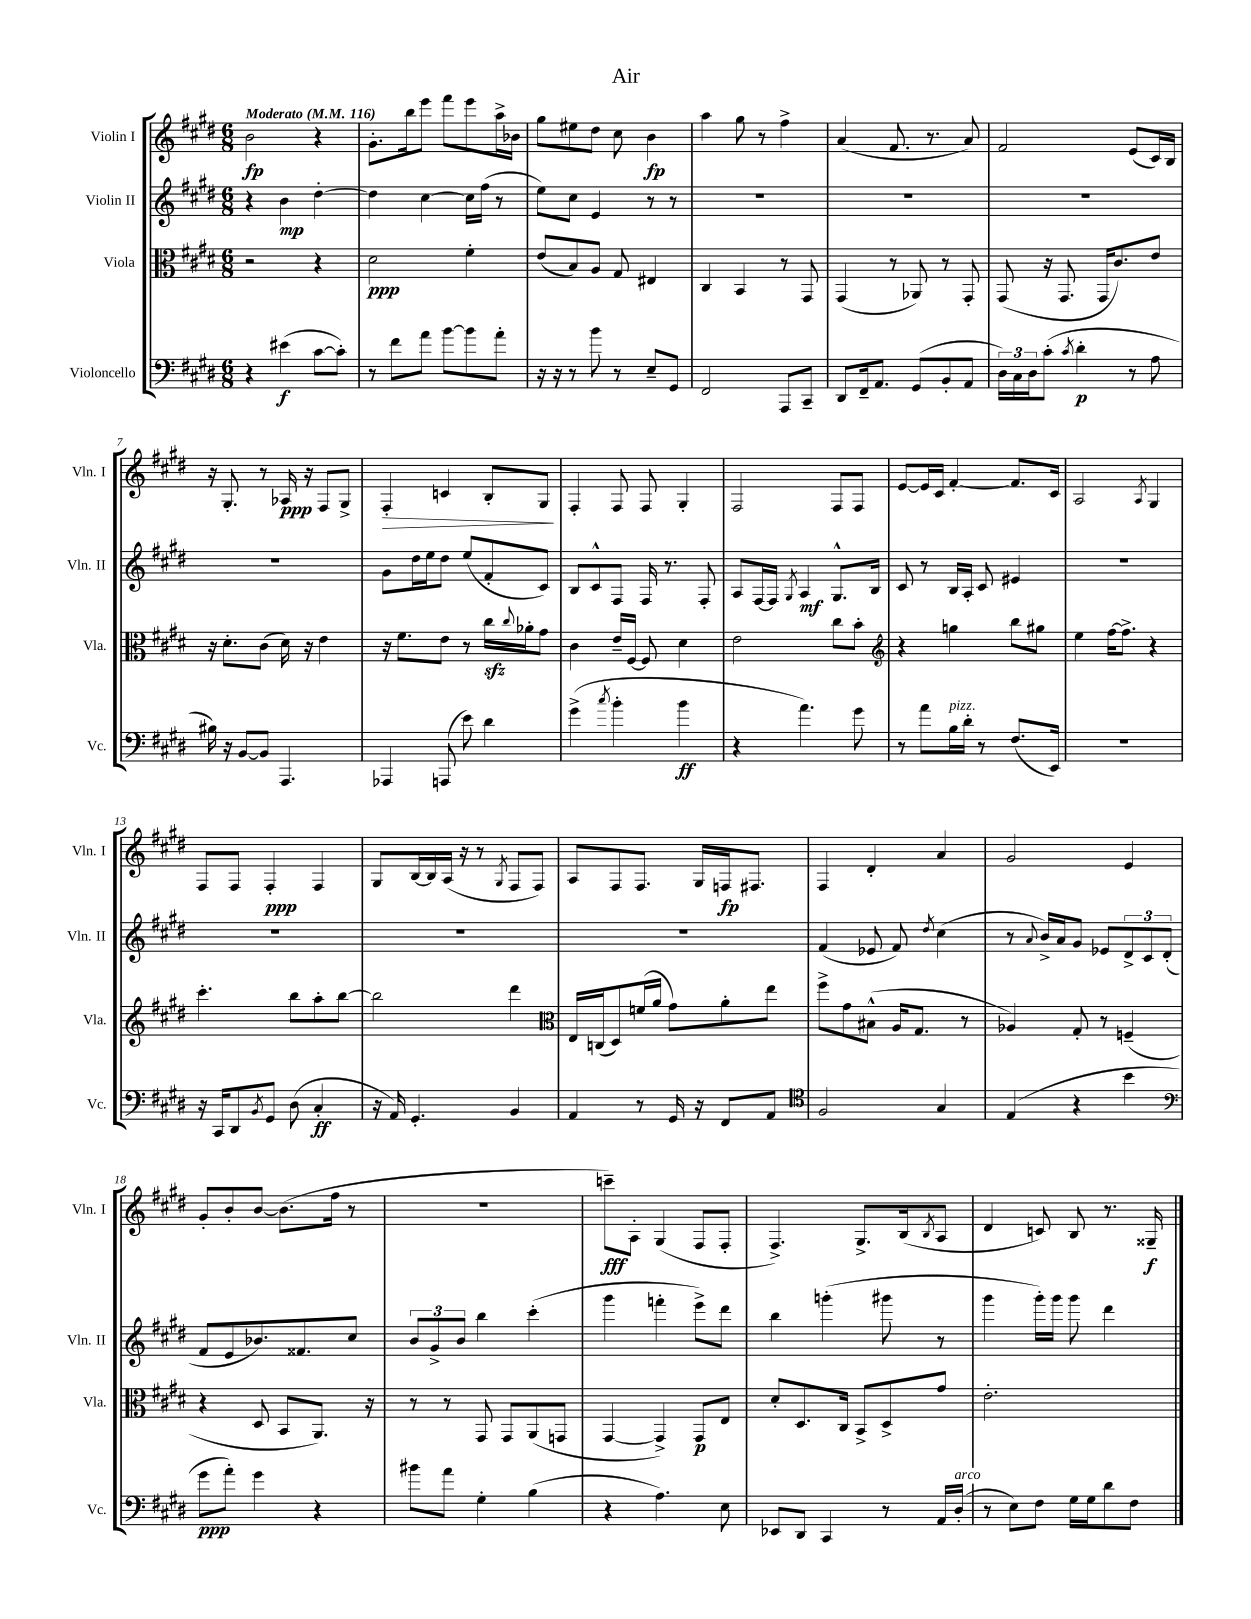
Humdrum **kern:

**kern	**dynam	**kern	**dynam	**kern	**dynam	**kern	**dynam
*part4	*part4	*part3	*part3	*part2	*part2	*part1	*part1
*staff4	*staff4	*staff3	*staff3	*staff2	*staff2	*staff1	*staff1
*I"Violoncello	*	*I"Viola	*	*I"Violin II	*	*I"Violin I	*
*I'Vc.	*	*I'Vla.	*	*I'Vln. II	*	*I'Vln. I	*
*clefF4	*	*clefC3	*	*clefG2	*	*clefG2	*
*k[f#c#g#d#]	*	*k[f#c#g#d#]	*	*k[f#c#g#d#]	*	*k[f#c#g#d#]	*
*M6/8	*	*M6/8	*	*M6/8	*	*M6/8	*
*MM116	*	*MM116	*	*MM116	*	*MM116	*
=1	=1	=1	=1	=1	=1	=1	=1
!	!	!	!	!	!	!LO:TX:a:B:t=Moderato	!
4r	.	2r	.	4r	.	2b\	fp
(4e#X\	f	.	.	4b\	mp	.	.
[8c#\L	.	4r	.	[4dd#'\	.	4r	.
8c#'\J])	.	.	.	.	.	.	.
=2	=2	=2	=2	=2	=2	=2	=2
8r	.	2d#\	ppp	4dd#\]	.	8.g#'\L	.
8f#\L	.	.	.	.	.	.	.
.	.	.	.	.	.	16bb\k	.
8a\J	.	.	.	[4cc#\	.	8eee\J	.
[8b\L	.	.	.	.	.	8fff#\L	.
8b\]	.	4f#'\	.	16cc#\LL]	.	8eee\	.
.	.	.	.	(16ff#\JJ	.	.	.
8a'\J	.	.	.	8r	.	16aa^\L	.
.	.	.	.	.	.	16b-X\JJ	.
=3	=3	=3	=3	=3	=3	=3	=3
16r	.	(8e/L	.	8ee\L)	.	8gg#\L	.
16r	.	.	.	.	.	.	.
8r	.	8B/)	.	8cc#\J	.	8ee#X\	.
8b\	.	8A/J	.	4e/	.	8dd#\J	.
8r	.	8G#/	.	.	.	8cc#\	.
8E~/L	.	4E#X/	.	8r	.	4b\	fp
8GG#/J	.	.	.	8r	.	.	.
=4	=4	=4	=4	=4	=4	=4	=4
2FF#/	.	4C#/	.	2.r	.	4aa\	.
.	.	4BB/	.	.	.	8gg#\	.
.	.	.	.	.	.	8r	.
8AAA/L	.	8r	.	.	.	4ff#^\	.
8CC#~/J	.	8GG#/	.	.	.	.	.
=5	=5	=5	=5	=5	=5	=5	=5
8DD#/L	.	(4GG#/	.	2.r	.	(4a/	.
16FF#~/k	.	.	.	.	.	.	.
8.AA/J	.	.	.	.	.	.	.
.	.	8r	.	.	.	8.f#/	.
(8GG#/L	.	8AA-X/)	.	.	.	.	.
.	.	.	.	.	.	8.r	.
8BB'/	.	8r	.	.	.	.	.
8AA/J	.	8GG#'/	.	.	.	8a/)	.
=6	=6	=6	=6	=6	=6	=6	=6
24D#\LL)	.	(8GG#/	.	2.r	.	2f#/	.
24C#\	.	.	.	.	.	.	.
24D#\J	.	.	.	.	.	.	.
(8c#'\J	.	16r	.	.	.	.	.
.	.	8.GG#/	.	.	.	.	.
8qc#/	.	.	.	.	.	.	.
4d#'\	p	.	.	.	.	.	.
.	.	16GG#/KL	.	.	.	.	.
.	.	8.c#/)	.	.	.	.	.
8r	.	.	.	.	.	(8e/L	.
8A\	.	8e/J	.	.	.	16c#/L)	.
.	.	.	.	.	.	16B/JJ	.
!!LO:LB:g=z
=7	=7	=7	=7	=7	=7	=7	=7
16B#X\)	.	16r	.	2.r	.	16r	.
16r	.	8.d#'\L	.	.	.	8.G#'/	.
[8BB/L	.	.	.	.	.	.	.
8BB/J]	.	(8c#\J	.	.	.	8r	.
4.AAA/	.	16d#\)	.	.	.	16A-X/	ppp
.	.	16r	.	.	.	16r	.
.	.	4e\	.	.	.	8F#/L	.
.	.	.	.	.	.	8G#^/J	.
=8	=8	=8	=8	=8	=8	=8	=8
!	!	!	!	!	!	!	!LO:HP:b
4AAA-X/	.	16r	.	8g#\L	.	4F#'/	>
.	.	8.f#\L	.	.	.	.	.
.	.	.	.	16dd#\L	.	.	.
.	.	.	.	16ee\J	.	.	.
(8AAAn/	.	8e\J	.	8dd#\J	.	4cn/	.
8e\)	.	8r	.	(8ee/L	.	.	.
4d#\	.	16cc#zz\LL	.	8f#'/	.	8B'/L	.
.	.	8qqcc#/	.	.	.	.	.
.	.	16a-X'\J	.	.	.	.	.
.	.	8g#\J	.	8c#/J)	.	8G#/J	.
.	.	.	.	.	.	.	]
=9	=9	=9	=9	=9	=9	=9	=9
(4g#^\	.	4c#\	.	8B/L	.	4F#'/	.
.	.	.	.	8c#^^/	.	.	.
8qcc#/	.	.	.	.	.	.	.
4b'\	.	16e~/LL	.	8F#/J	.	8F#/	.
.	.	[16F#/JJ	.	.	.	.	.
.	.	8F#/]	.	16F#/	.	8F#/	.
.	.	.	.	8.r	.	.	.
4b\	ff	4d#\	.	.	.	4G#'/	.
.	.	.	.	8F#'/	.	.	.
=10	=10	=10	=10	=10	=10	=10	=10
4r	.	2e\	.	8A/L	.	2F#/	.
.	.	.	.	[16F#/L	.	.	.
.	.	.	.	16F#/JJ]	.	.	.
.	.	.	.	8qG#/	.	.	.
4.a\)	.	.	.	4A/	mf	.	.
.	.	8cc#\L	.	8.G#^^/L	.	8F#/L	.
8g#\	.	8b'\J	.	.	.	8F#/J	.
.	.	.	.	16B/Jk	.	.	.
=11	=11	=11	=11	=11	=11	=11	=11
*	*	*clefG2	*	*	*	*	*
8r	.	4r	.	8c#/	.	[8e/L	.
8a\L	.	.	.	8r	.	16e/L]	.
.	.	.	.	.	.	16c#/JJ	.
!LO:TX:a:i:t=pizz.	!	!	!	!	!	!	!
16B\L	.	4ggn\	.	16B/LL	.	[4f#'/	.
16d#'\JJ	.	.	.	16A'/JJ	.	.	.
8r	.	.	.	8c#/	.	.	.
(8.F#/L	.	8bb\L	.	4e#X/	.	8.f#/L]	.
.	.	8gg#X\J	.	.	.	.	.
16EE/Jk)	.	.	.	.	.	16c#/Jk	.
=12	=12	=12	=12	=12	=12	=12	=12
2.r	.	4ee\	.	2.r	.	2A/	.
.	.	[16ff#\KL	.	.	.	.	.
.	.	8.ff#^\J]	.	.	.	.	.
.	.	.	.	.	.	8qA/	.
.	.	4r	.	.	.	4G#/	.
!!LO:LB:g=z
=13	=13	=13	=13	=13	=13	=13	=13
16r	.	4.ccc#'\	.	2.r	.	8F#/L	.
16CC#/KL	.	.	.	.	.	.	.
8DD#/	.	.	.	.	.	8F#/J	.
8qBB/	.	.	.	.	.	.	.
8GG#/J	.	.	.	.	.	4F#'/	ppp
(8D#\	.	8bb\L	.	.	.	.	.
4C#'/	ff	8aa'\	.	.	.	4F#/	.
.	.	[8bb\J	.	.	.	.	.
=14	=14	=14	=14	=14	=14	=14	=14
16r	.	2bb\]	.	2.r	.	8G#/L	.
16AA/)	.	.	.	.	.	.	.
4.GG#'/	.	.	.	.	.	[16B/L	.
.	.	.	.	.	.	16B/]	.
.	.	.	.	.	.	(16A/JJ	.
.	.	.	.	.	.	16r	.
.	.	.	.	.	.	8r	.
.	.	.	.	.	.	8qG#/	.
4BB/	.	4ddd#\	.	.	.	8F#/L	.
.	.	.	.	.	.	8F#/J)	.
=15	=15	=15	=15	=15	=15	=15	=15
*	*	*clefC3	*	*	*	*	*
4AA/	.	16E/LL	.	2.r	.	8A/L	.
.	.	(16Cn/J	.	.	.	.	.
.	.	8D#/)	.	.	.	8F#/	.
8r	.	(16fn/L	.	.	.	8.F#/J	.
.	.	16a/JJ	.	.	.	.	.
16GG#/	.	8g#\L)	.	.	.	.	.
16r	.	.	.	.	.	16G#/LL	.
8FF#/L	.	8a'\	.	.	.	16Fn/J	fp
.	.	.	.	.	.	8.F#X/J	.
8AA/J	.	8ee\J	.	.	.	.	.
=16	=16	=16	=16	=16	=16	=16	=16
*clefC4	*	*	*	*	*	*	*
2F#/	.	8ff#^\L	.	(4f#/	.	4F#/	.
.	.	8g#\	.	.	.	.	.
.	.	(8B#X^^\J	.	8e-X/	.	4d#'/	.
.	.	16A/KL	.	8f#/)	.	.	.
.	.	8.G#/J	.	.	.	.	.
.	.	.	.	8qdd#/	.	.	.
4G#/	.	.	.	(4cc#\	.	4a/	.
.	.	8r	.	.	.	.	.
=17	=17	=17	=17	=17	=17	=17	=17
(4E/	.	4A-X/)	.	8r	.	2g#/	.
.	.	.	.	8qqa/	.	.	.
.	.	.	.	16b^/LL)	.	.	.
.	.	.	.	16a/J	.	.	.
4r	.	8G#'/	.	8g#/J	.	.	.
.	.	8r	.	8e-X/L	.	.	.
4b\	.	(4Fn~/	.	12d#^/	.	4e/	.
.	.	.	.	12c#/	.	.	.
.	.	.	.	(12d#'/J	.	.	.
!!LO:LB:g=z
=18	=18	=18	=18	=18	=18	=18	=18
*clefF4	*	*	*	*	*	*	*
8g#\L	ppp	4r	.	8f#/L	.	8g#'/L	.
8a'\J)	.	.	.	8e/	.	8b'/	.
4g#\	.	8D#/	.	8.b-X/)	.	[8b/J	.
.	.	8BB/L	.	.	.	(8.b\L]	.
.	.	.	.	8.f##X/	.	.	.
4r	.	8.AA/J)	.	.	.	.	.
.	.	.	.	.	.	16ff#\Jk	.
.	.	.	.	8cc#/J	.	8r	.
.	.	16r	.	.	.	.	.
=19	=19	=19	=19	=19	=19	=19	=19
8b#X\L	.	8r	.	12b/L	.	2.r	.
.	.	.	.	12g#^/	.	.	.
8a\J	.	8r	.	.	.	.	.
.	.	.	.	12b/J	.	.	.
4G#'\	.	8GG#/	.	4bb\	.	.	.
.	.	8GG#/L	.	.	.	.	.
(4B\	.	(8AA/	.	(4ccc#'\	.	.	.
.	.	8GGn/J	.	.	.	.	.
=20	=20	=20	=20	=20	=20	=20	=20
4r	.	[4GG#/	.	4ggg#\	.	8cccn~\L)	fff
.	.	.	.	.	.	8A'\J	.
4.A\)	.	4GG#^/])	.	4fffn'\	.	(4G#/	.
.	.	8GG#/L	p	8eee^\L)	.	8F#/L	.
8E\	.	8E/J	.	8ddd#\J	.	8F#'/J	.
=21	=21	=21	=21	=21	=21	=21	=21
8EE-X/L	.	8d#'/L	.	4bb\	.	4.F#^/)	.
8DD#/J	.	8.D#/	.	.	.	.	.
4CC#/	.	.	.	(4gggn'\	.	.	.
.	.	16C#/Jk	.	.	.	.	.
.	.	8BB^/L	.	.	.	8.G#^/L	.
8r	.	8D#^/	.	8ggg#X\	.	.	.
.	.	.	.	.	.	(16B/k	.
.	.	.	.	.	.	8qB/	.
16AA/LL	.	8g#/J	.	8r	.	8A/J	.
!LO:TX:a:i:t=arco	!	!	!	!	!	!	!
(16D#'/JJ	.	.	.	.	.	.	.
=22	=22	=22	=22	=22	=22	=22	=22
8r	.	2.e'\	.	4ggg#\	.	4d#/	.
8E\L)	.	.	.	.	.	.	.
8F#\J	.	.	.	16ggg#'\LL)	.	8cn/)	.
.	.	.	.	16ggg#\JJ	.	.	.
16G#\LL	.	.	.	8ggg#\	.	8B/	.
16G#\J	.	.	.	.	.	.	.
8d#\	.	.	.	4ddd#\	.	8.r	.
8F#\J	.	.	.	.	.	.	.
.	.	.	.	.	.	16G##X~/	f
==	==	==	==	==	==	==	==
*-	*-	*-	*-	*-	*-	*-	*-
